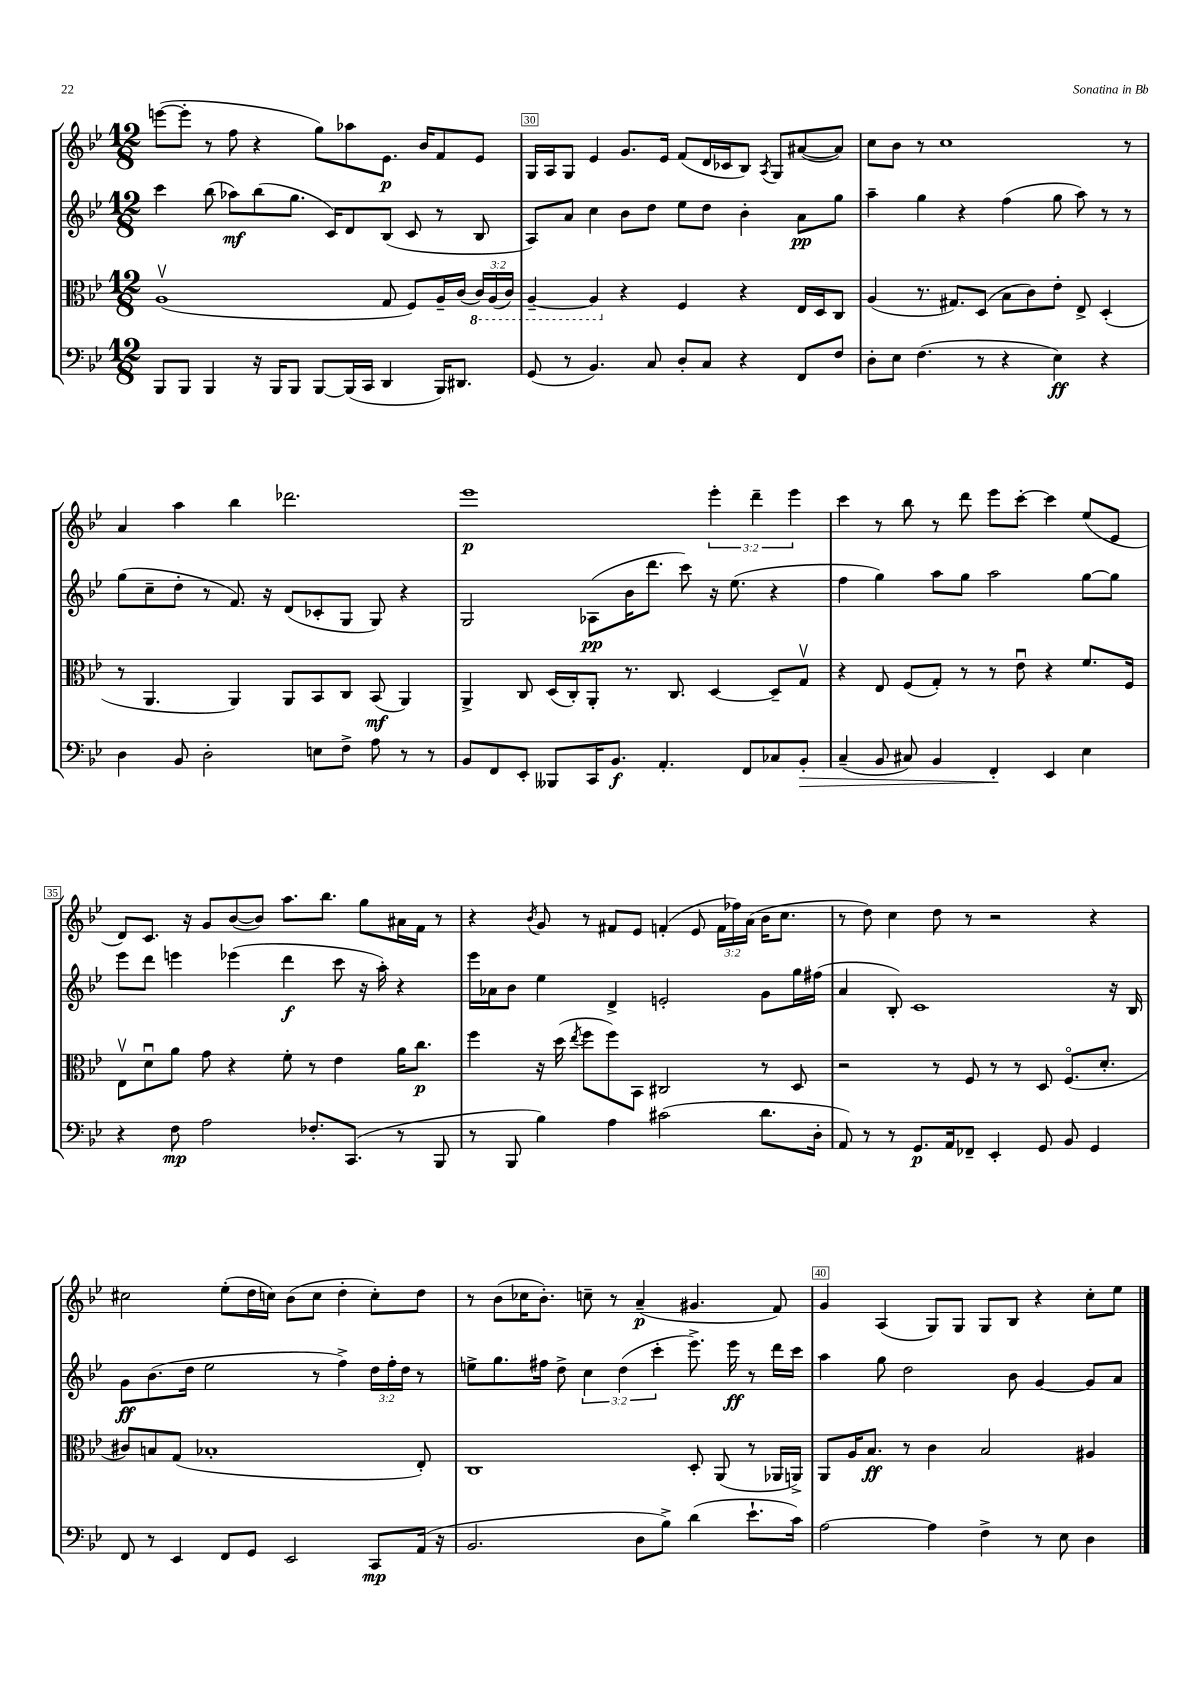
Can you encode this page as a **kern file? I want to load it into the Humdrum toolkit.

**kern	**dynam	**kern	**dynam	**kern	**dynam	**kern	**dynam
*part4	*part4	*part3	*part3	*part2	*part2	*part1	*part1
*staff4	*staff4	*staff3	*staff3	*staff2	*staff2	*staff1	*staff1
*clefF4	*	*clefC3	*	*clefG2	*	*clefG2	*
*k[b-e-]	*	*k[b-e-]	*	*k[b-e-]	*	*k[b-e-]	*
*M12/8	*	*M12/8	*	*M12/8	*	*M12/8	*
=29	=29	=29	=29	=29	=29	=29	=29
8BBB-/L	.	(1Av	.	4ccc\	.	([8eeen\L	.
8BBB-/J	.	.	.	.	.	8eee'\J]	.
4BBB-/	.	.	.	(8bb-\	.	8r	.
.	.	.	.	8aa-X\L)	mf	8ff\	.
16r	.	.	.	(8bb-\	.	4r	.
16BBB-/KL	.	.	.	.	.	.	.
8BBB-/J	.	.	.	8.gg\J	.	.	.
[8BBB-/L	.	.	.	.	.	8gg\L)	.
.	.	.	.	16c/KL)	.	.	.
(16BBB-/L]	.	.	.	8d/	.	8aa-X\	.
16CC/JJ	.	.	.	.	.	.	.
4DD/	.	8G/	.	(8B-/J	.	8.e-\J	p
.	.	8F/L)	.	8c/	.	.	.
.	.	.	.	.	.	16b-/KL	.
16BBB-/KL)	.	16A~/L	.	8r	.	8f/	.
8.DD#X/J	.	(16c/JJ	.	.	.	.	.
*	*	*8ba	*	*	*	*	*
.	.	24C/LL)	.	8B-/	.	8e-/J	.
.	.	(24AA/	.	.	.	.	.
.	.	24C/JJ)	.	.	.	.	.
=30	=30	=30	=30	=30	=30	=30	=30
(8GG/	.	[4AA~/	.	8A/L)	.	16G/LL	.
.	.	.	.	.	.	16A/J	.
8r	.	.	.	8a/J	.	8G/J	.
4.BB-/)	.	4AA/]	.	4cc\	.	4e-/	.
*	*	*X8ba	*	*	*	*	*
.	.	4r	.	8b-\L	.	8.g/L	.
8C/	.	.	.	8dd\J	.	.	.
.	.	.	.	.	.	16e-/Jk	.
8D'/L	.	4F/	.	8ee-\L	.	(8f/L	.
8C/J	.	.	.	8dd\J	.	16d/L	.
.	.	.	.	.	.	16c-X/J	.
4r	.	4r	.	4b-'\	.	8B-/J)	.
.	.	.	.	.	.	8qA/	.
.	.	.	.	.	.	8G/L	.
8FF/L	.	16E-/LL	.	8a\L	pp	([8a#X/	.
.	.	16D/J	.	.	.	.	.
8F/J	.	8C/J	.	8gg\J	.	8a#/J])	.
=31	=31	=31	=31	=31	=31	=31	=31
8D'\L	.	(4A/	.	4aa~\	.	8cc\L	.
8E-\J	.	.	.	.	.	8b-\J	.
(4.F\	.	8.r	.	4gg\	.	8r	.
.	.	.	.	.	.	1cc	.
.	.	8.G#X/L)	.	.	.	.	.
.	.	.	.	4r	.	.	.
8r	.	(8D/J	.	.	.	.	.
4r	.	8B-\L	.	(4ff\	.	.	.
.	.	8c\)	.	.	.	.	.
4E-\)	ff	8e-'\J	.	8gg\	.	.	.
.	.	8E-^/	.	8aa\)	.	.	.
4r	.	(4D'/	.	8r	.	.	.
.	.	.	.	8r	.	8r	.
!!LO:LB:g=z
=32	=32	=32	=32	=32	=32	=32	=32
4D\	.	8r	.	(8gg\L	.	4a/	.
.	.	4.AA/	.	8cc~\	.	.	.
8BB-/	.	.	.	8dd'\J	.	4aa\	.
2D'\	.	.	.	8r	.	.	.
.	.	4AA/)	.	8.f/)	.	4bb-\	.
.	.	.	.	16r	.	.	.
.	.	8AA/L	.	(8d/L	.	2.ddd-X\	.
8En\L	.	8BB-/	.	8c-X'/	.	.	.
8F^\J	.	8C/J	.	8G/J	.	.	.
8A\	.	(8BB-/	mf	8G/)	.	.	.
8r	.	4AA/)	.	4r	.	.	.
8r	.	.	.	.	.	.	.
=33	=33	=33	=33	=33	=33	=33	=33
8BB-/L	.	4AA^/	.	2G/	.	1eee-	p
8FF/	.	.	.	.	.	.	.
8EE-'/J	.	8C/	.	.	.	.	.
8BBB--X/L	.	(16D/LL	.	.	.	.	.
.	.	16C'/J)	.	.	.	.	.
16CC/K	.	8AA'/J	.	(8A-X\L	pp	.	.
8.BB-/J	f	.	.	.	.	.	.
.	.	8.r	.	16b-\K	.	.	.
.	.	.	.	8.ddd\J	.	.	.
4.AA'/	.	.	.	.	.	.	.
.	.	8.C/	.	.	.	.	.
.	.	.	.	8ccc\)	.	.	.
.	.	[4D/	.	16r	.	6eee-'\	.
.	.	.	.	(8.ee-\	.	.	.
8FF/L	.	.	.	.	.	.	.
.	.	.	.	.	.	6ddd~\	.
8C-X/	.	8D~/L]	.	4r	.	.	.
.	.	.	.	.	.	6eee-\	.
!	!LO:HP:b	!	!	!	!	!	!
8BB-'/J	>	8Gv/J	.	.	.	.	.
=34	=34	=34	=34	=34	=34	=34	=34
(4C~/	.	4r	.	4ff\	.	4ccc\	.
8BB-/	.	8E-/	.	4gg\)	.	8r	.
8C#X/)	.	(8F/L	.	.	.	8bb-\	.
4BB-/	.	8G'/J)	.	8aa\L	.	8r	.
.	.	8r	.	8gg\J	.	8ddd\	.
4FF'/	.	8r	.	2aa\	.	8eee-\L	.
.	.	8e-u\	.	.	.	[8ccc'\J	.
4EE-/	]	4r	.	.	.	4ccc\]	.
4E-\	.	8.f/L	.	[8gg\L	.	(8ee-/L	.
.	.	.	.	8gg\J]	.	8e-/J	.
.	.	16F/Jk	.	.	.	.	.
!!LO:LB:g=z
=35	=35	=35	=35	=35	=35	=35	=35
4r	.	8E-v\L	.	8eee-\L	.	8d/L)	.
.	.	8du\	.	8ddd\J	.	8.c/J	.
8F\	mp	8a\J	.	4eeen\	.	.	.
.	.	.	.	.	.	16r	.
2A\	.	8g\	.	.	.	8g/L	.
.	.	4r	.	(4eee-X\	.	([8b-/	.
.	.	.	.	.	.	8b-/J])	.
.	.	8f'\	.	4ddd\	f	8.aa\L	.
8.F-X'/L	.	8r	.	.	.	.	.
.	.	.	.	.	.	8.bb-\J	.
.	.	4e-\	.	8ccc\	.	.	.
(8.CC/J	.	.	.	.	.	.	.
.	.	.	.	16r	.	8gg\L	.
.	.	.	.	16aa'\)	.	.	.
8r	.	16a\KL	.	4r	.	16a#X\L	.
.	.	8.cc\J	p	.	.	16f\JJ	.
8BBB-/	.	.	.	.	.	8r	.
=36	=36	=36	=36	=36	=36	=36	=36
8r	.	4ff\	.	16eee-\LL	.	4r	.
.	.	.	.	16a-X\J	.	.	.
8BBB-/	.	.	.	8b-\J	.	.	.
.	.	.	.	.	.	8qb-/	.
4B-\)	.	16r	.	4ee-\	.	8g/	.
.	.	(16dd\	.	.	.	.	.
.	.	8qee-/	.	.	.	.	.
.	.	8ff\L	.	.	.	8r	.
4A\	.	8ff\)	.	4d^/	.	8f#X/L	.
.	.	8BB-\J	.	.	.	8e-/J	.
(2c#X\	.	2C#X/	.	2en'/	.	(4fn'/	.
.	.	.	.	.	.	8e-/	.
.	.	.	.	.	.	24f\LL	.
.	.	.	.	.	.	24ff-X\)	.
.	.	.	.	.	.	(24a\JJ	.
8.d\L	.	8r	.	8g\L	.	16b-\KL	.
.	.	.	.	.	.	8.cc\J	.
.	.	8D/	.	16gg\L	.	.	.
16D'\Jk	.	.	.	(16ff#X\JJ	.	.	.
=37	=37	=37	=37	=37	=37	=37	=37
8AA/)	.	2r	.	4a/	.	8r	.
8r	.	.	.	.	.	8dd\)	.
8r	.	.	.	8B-'/)	.	4cc\	.
8.GG/L	p	.	.	1c	.	.	.
.	.	8r	.	.	.	8dd\	.
16AA/k	.	.	.	.	.	.	.
8FF-X~/J	.	8F/	.	.	.	8r	.
4EE-'/	.	8r	.	.	.	2r	.
.	.	8r	.	.	.	.	.
8GG/	.	8D/	.	.	.	.	.
8BB-/	.	(8.F/L	.	.	.	.	.
4GG/	.	.	.	.	.	4r	.
.	.	8.d'/J	.	.	.	.	.
.	.	.	.	16r	.	.	.
.	.	.	.	16B-/	.	.	.
!!LO:LB:g=z
=38	=38	=38	=38	=38	=38	=38	=38
8FF/	.	8c#X/L)	.	8g\L	ff	2cc#X\	.
8r	.	8Bn/	.	(8.b-\	.	.	.
4EE-/	.	(8G/J	.	.	.	.	.
.	.	.	.	16dd\Jk	.	.	.
.	.	1B-X'	.	2ee-\	.	.	.
8FF/L	.	.	.	.	.	(8ee-'\L	.
8GG/J	.	.	.	.	.	16dd\L	.
.	.	.	.	.	.	16ccn\JJ)	.
2EE-/	.	.	.	.	.	(8b-\L	.
.	.	.	.	8r	.	8cc\J	.
.	.	.	.	4ff^\)	.	4dd'\	.
8CC/L	mp	.	.	24dd\LL	.	8cc'\L)	.
.	.	.	.	24ff'\	.	.	.
.	.	.	.	24dd\JJ	.	.	.
(16AA/Jk	.	8E-'/)	.	8r	.	8dd\J	.
16r	.	.	.	.	.	.	.
=39	=39	=39	=39	=39	=39	=39	=39
2.BB-/	.	1C	.	8een^\L	.	8r	.
.	.	.	.	8.gg\	.	(8b-\L	.
.	.	.	.	.	.	16cc-X\K	.
.	.	.	.	16ff#X\Jk	.	8.b-'\J)	.
.	.	.	.	8dd^\	.	.	.
.	.	.	.	6cc\	.	8ccn~\	.
.	.	.	.	.	.	8r	.
.	.	.	.	(6dd\	.	.	.
8D\L	.	.	.	.	.	(4a~/	p
.	.	.	.	6ccc'\	.	.	.
8B-^\J)	.	.	.	.	.	.	.
(4d\	.	8D'/	.	8.eee-^\)	.	4.g#X/	.
.	.	(8AA/	.	.	.	.	.
.	.	.	.	16eee-\	ff	.	.
8.e-`\L	.	8r	.	8r	.	.	.
.	.	16AA-X/LL	.	16ddd\LL	.	8f/)	.
16c\Jk)	.	16AAn^/JJ)	.	16ccc\JJ	.	.	.
=40	=40	=40	=40	=40	=40	=40	=40
[2A\	.	8AA/L	.	4aa\	.	4g/	.
.	.	16A/K	.	.	.	.	.
.	.	8.B-/J	ff	.	.	.	.
.	.	.	.	8gg\	.	(4A/	.
.	.	8r	.	2dd\	.	.	.
4A\]	.	4c\	.	.	.	8G/L)	.
.	.	.	.	.	.	8G/J	.
4F^\	.	2B-/	.	.	.	8G/L	.
.	.	.	.	8b-\	.	8B-/J	.
8r	.	.	.	[4g/	.	4r	.
8E-\	.	.	.	.	.	.	.
4D\	.	4A#X/	.	8g/L]	.	8cc'\L	.
.	.	.	.	8a/J	.	8ee-\J	.
==	==	==	==	==	==	==	==
*-	*-	*-	*-	*-	*-	*-	*-
